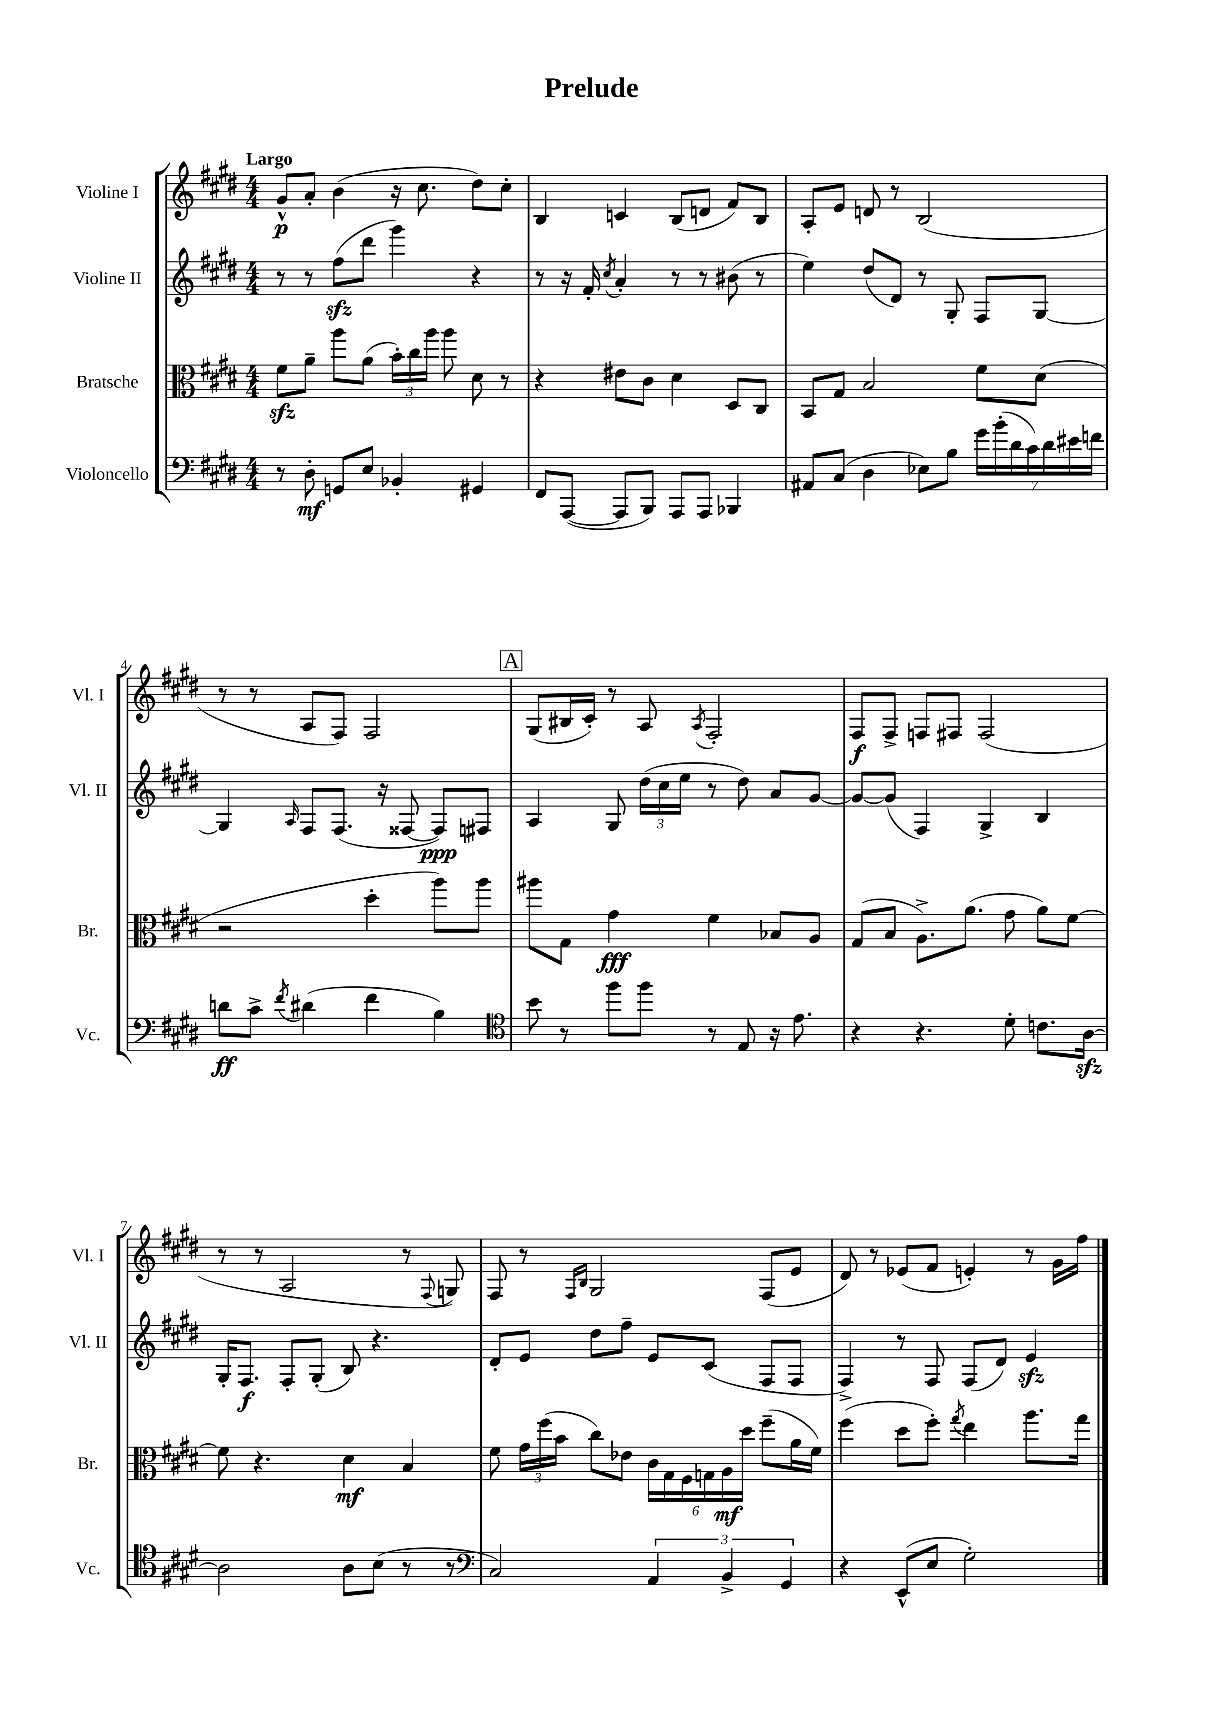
\header { title = "Prelude" }
<<
\new StaffGroup <<
\new Staff = "s0" \with { instrumentName = "Violine I" shortInstrumentName = "Vl. I" } {
    \clef treble \key e \major \numericTimeSignature \time 4/4 \tempo "Largo"
    \autoBeamOff gis'8[-^\p a'8]-. b'4( r16 cis''8. dis''8[) cis''8]-. |
    b4 c'4 b8[( d'8] fis'8[) b8] |
    a8[-. e'8] d'8 r8 b2( |
    r8 r8 a8[ fis8]) fis2 |
    \mark \markup { \box "A" } gis8[( bis16 cis'16]-.) r8 a8 \acciaccatura { a8 } fis2-. |
    fis8[\f fis8]-> f8[ fis8] fis2( |
    r8 r8 a2 r8 \appoggiatura { fis8 } g8) |
    fis8 r8 \grace { fis16[ b16] } gis2 fis8[( e'8] |
    dis'8) r8 ees'8[( fis'8] e'4-.) r8 gis'16[ fis''16] \bar "|." |
}
\new Staff = "s1" \with { instrumentName = "Violine II" shortInstrumentName = "Vl. II" } {
    \clef treble \key e \major \numericTimeSignature \time 4/4
    \autoBeamOff r8 r8 fis''8[\sfz( dis'''8] gis'''4) r4 |
    r8 r16 fis'16-. \acciaccatura { cis''8 } a'4-. r8 r8 bis'8( r8 |
    e''4) dis''8[( dis'8]) r8 gis8-. fis8[ gis8]~ |
    gis4 \grace { a16 } fis8[ fis8.]( r16 fisis8~ fisis8[\ppp) fis8] |
    \mark \markup { \box "A" } a4 gis8 \tuplet 3/2 { dis''16[( cis''16 e''16] } r8 dis''8) a'8[ gis'8]~ |
    gis'8[~ gis'8]( fis4) gis4-> b4 |
    gis16[-. fis8.]\f fis8[-. gis8]-.( b8) r4. |
    dis'8[-. e'8] dis''8[ fis''8]-- e'8[ cis'8]( fis8[ fis8] |
    fis4->) r8 fis8 fis8[( dis'8]) e'4\sfz \bar "|." |
}
\new Staff = "s2" \with { instrumentName = "Bratsche" shortInstrumentName = "Br." } {
    \clef alto \key e \major \numericTimeSignature \time 4/4
    \autoBeamOff fis'8[\sfz a'8]-- a''8[ a'8]( \tuplet 3/2 { b'16[-.) cis''16 a''16] } a''8 dis'8 r8 |
    r4 eis'8[ cis'8] dis'4 dis8[ cis8] |
    b,8[ gis8] b2 fis'8[ dis'8]( |
    r2 dis''4-. a''8[) a''8] |
    \mark \markup { \box "A" } ais''8[ gis8] gis'4\fff fis'4 bes8[ a8] |
    gis8[( b8] a8.[->) a'8.]( gis'8 a'8[) fis'8]~ |
    fis'8 r4. dis'4\mf b4 |
    fis'8 \tuplet 3/2 { gis'16[ fis''16( b'16] } cis''8[) ees'8] \tuplet 6/4 { cis'16[ gis16 fis16 g16 a16\mf dis''16] } fis''8[--( a'16 fis'16]) |
    fis''4( dis''8[ fis''8]-.) \acciaccatura { gis''8 } e''4 a''8.[ gis''16] \bar "|." |
}
\new Staff = "s3" \with { instrumentName = "Violoncello" shortInstrumentName = "Vc." } {
    \clef bass \key e \major \numericTimeSignature \time 4/4
    \autoBeamOff r8 dis8-.\mf g,8[ e8] bes,4-. gis,4 |
    fis,8[ a,,8]~( a,,8[ b,,8]) a,,8[ a,,8] bes,,4 |
    ais,8[ cis8]( dis4 ees8[) b8] \tuplet 7/4 { gis'16[ b'16-.( dis'16 cis'16) dis'16 eis'16 f'16] } |
    d'8[\ff cis'8]-> \acciaccatura { fis'8 } dis'4( fis'4 b4) |
    \mark \markup { \box "A" } \clef tenor b'8 r8 fis''8[ fis''8] r8 e8 r16 e'8. |
    r4 r4. dis'8-. c'8.[ a16]~\sfz |
    a2 a8[ b8]( r8 r8 |
    \clef bass cis2) \tuplet 3/2 { a,4 b,4-> gis,4 } |
    r4 e,8[-^( e8] gis2-.) \bar "|." |
}
>>
>>
